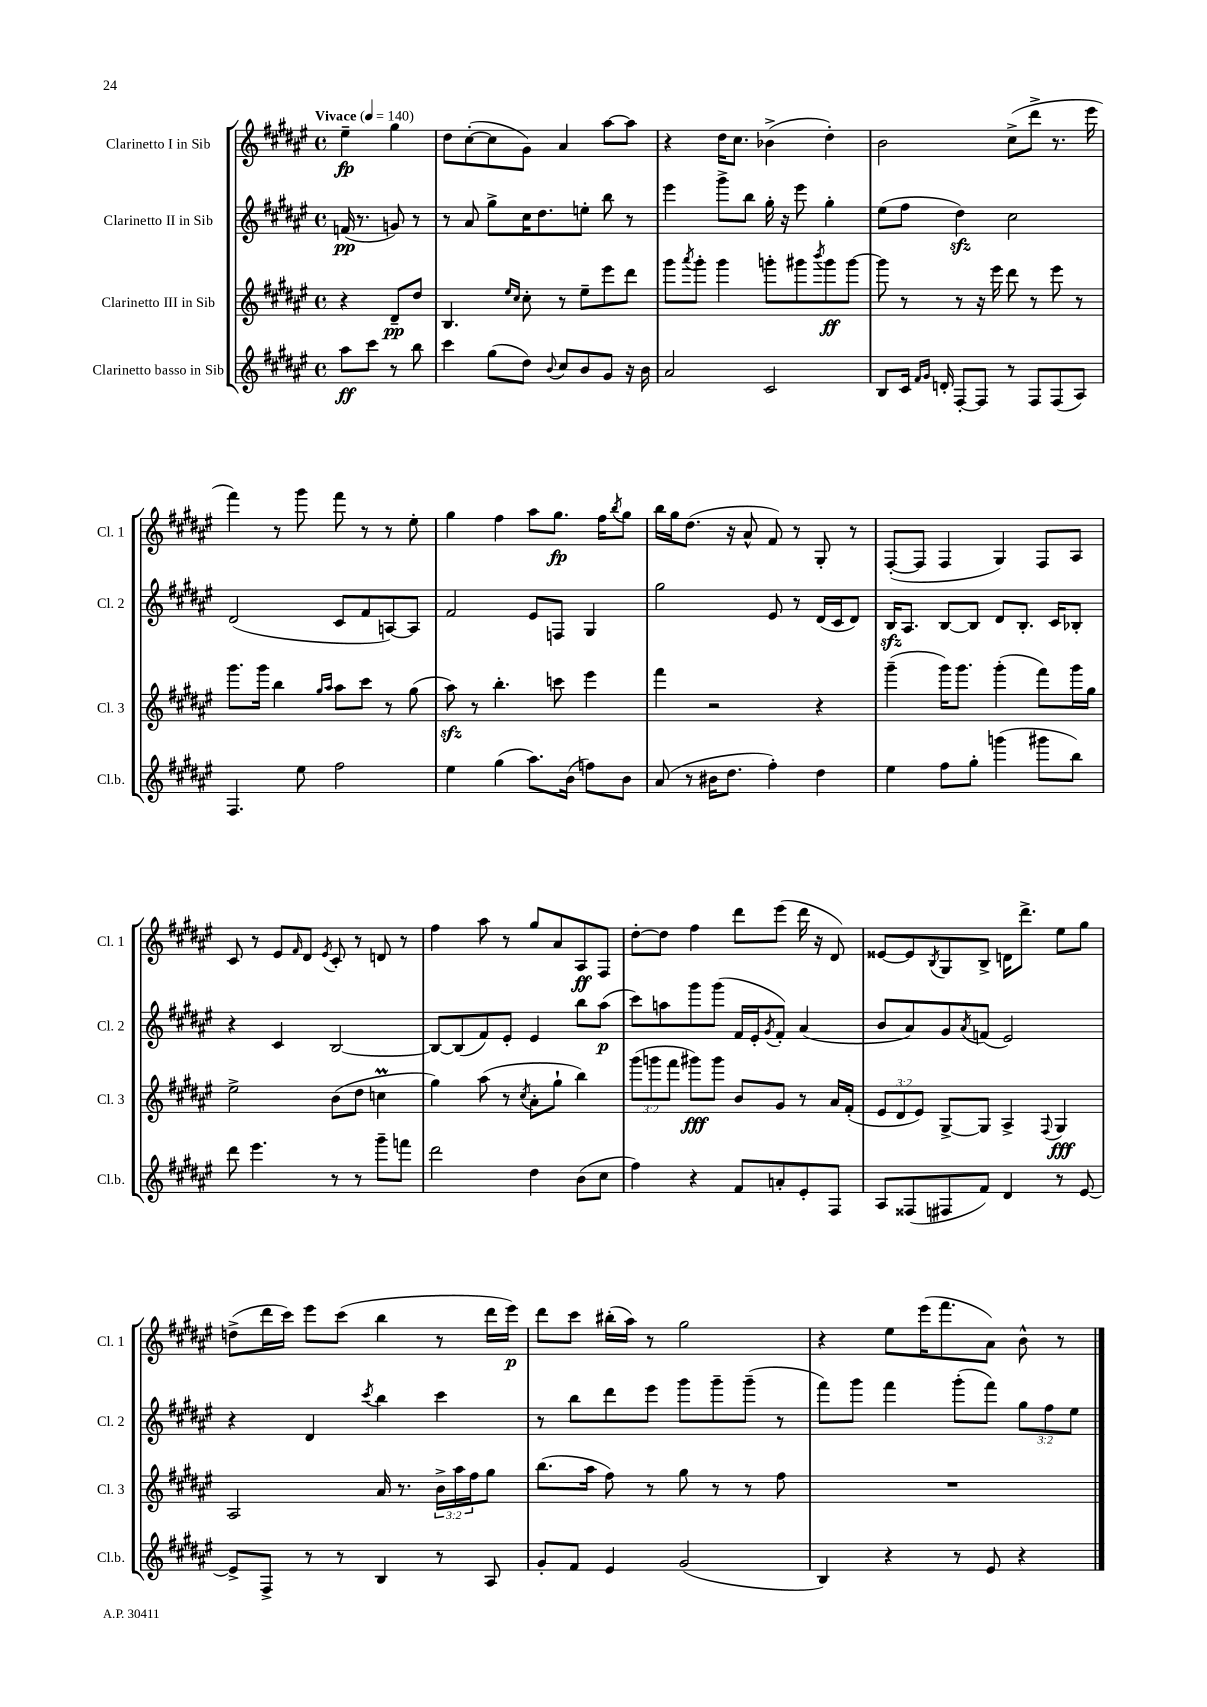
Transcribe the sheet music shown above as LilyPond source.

<<
\new StaffGroup <<
\new Staff = "s0" \with { instrumentName = "Clarinetto I in Sib" shortInstrumentName = "Cl. 1" } {
    \clef treble \key fis \major \defaultTimeSignature \time 4/4 \partial 2 \tempo "Vivace" 4 = 140
    eis''4--\fp gis''4 |
    dis''8 cis''8~-.( cis''8 gis'8) ais'4 ais''8~ ais''8 |
    r4 dis''16 cis''8. bes'4->( dis''4-.) |
    b'2 cis''8->( dis'''8-> r8. eis'''16 |
    fis'''4) r8 gis'''8 fis'''8 r8 r8 eis''8-. |
    gis''4 fis''4 ais''8 gis''8.\fp fis''16 \acciaccatura { b''8 } gis''8 |
    b''16 gis''16 dis''8.( r16 ais'8-^ fis'8) r8 gis8-. r8 |
    fis8~-.( fis8 fis4 gis4) fis8 ais8 |
    cis'8 r8 eis'8 \grace { fis'16 } dis'8 \acciaccatura { eis'8 } cis'8-. r8 d'8 r8 |
    fis''4 ais''8 r8 gis''8 ais'8 ais8\ff fis8 |
    dis''8~-. dis''8 fis''4 dis'''8 eis'''8( dis'''16 r16 dis'8) |
    eisis'8~ eisis'8 \acciaccatura { b8 } gis8 b8-> d'16 dis'''8.-> eis''8 gis''8 |
    d''8->( dis'''16 cis'''16) eis'''8 cis'''8( b''4 r8 dis'''16 eis'''16\p) |
    dis'''8 cis'''8 bis''16-.( ais''16) r8 gis''2 |
    r4 eis''8 eis'''16( fis'''8. ais'8) b'8-^ r8 \bar "|." |
}
\new Staff = "s1" \with { instrumentName = "Clarinetto II in Sib" shortInstrumentName = "Cl. 2" } {
    \clef treble \key fis \major \defaultTimeSignature \time 4/4 \override Staff.TupletNumber.text = #tuplet-number::calc-fraction-text \partial 2
    f'16\pp( r8. g'8) r8 |
    r8 ais'8 gis''8-> cis''16 dis''8. e''8-. b''8 r8 |
    eis'''4 gis'''8-> b''8 gis''16-. r16 eis'''8 gis''4-. |
    eis''8( fis''8 dis''4\sfz) cis''2 |
    dis'2( cis'8 fis'8 a8~) a8 |
    fis'2 eis'8 f8 gis4 |
    gis''2 eis'8 r8 dis'16( cis'16 dis'8) |
    b16\sfz ais8. b8~ b8 dis'8 b8.-. cis'16 bes8-. |
    r4 cis'4 b2~ |
    b8~ b8( fis'8) eis'8-. eis'4 b''8 ais''8\p( |
    cis'''8) a''8 gis'''8 gis'''8( fis'16 eis'16-. \acciaccatura { gis'8 } fis'8-.) ais'4( |
    b'8 ais'8) gis'8 \acciaccatura { ais'8 } f'8( eis'2) |
    r4 dis'4 \acciaccatura { cis'''8 } b''4 cis'''4 |
    r8 b''8 dis'''8 eis'''8 gis'''8 gis'''8-- gis'''8--( r8 |
    fis'''8) gis'''8 fis'''4 gis'''8-.( fis'''8) \tuplet 3/2 { gis''8 fis''8 eis''8 } \bar "|." |
}
\new Staff = "s2" \with { instrumentName = "Clarinetto III in Sib" shortInstrumentName = "Cl. 3" } {
    \clef treble \key fis \major \defaultTimeSignature \time 4/4 \override Staff.TupletNumber.text = #tuplet-number::calc-fraction-text \partial 2
    r4 dis'8--\pp dis''8 |
    b4. \grace { eis''16 cis''16 } cis''8-. r8 eis''8-- eis'''8 dis'''8 |
    gis'''8 \acciaccatura { ais'''8 } gis'''8-. gis'''4 g'''8-. gis'''8 \acciaccatura { b'''8 } gis'''8\ff gis'''8~ |
    gis'''8 r8 r8 r16 eis'''16 dis'''8 r8 eis'''8 r8 |
    gis'''8. gis'''16 b''4 \grace { gis''16 ais''16 } ais''8 cis'''8 r8 gis''8( |
    ais''8\sfz) r8 b''4.-. c'''8 eis'''4 |
    fis'''4 r2 r4 |
    gis'''4--( gis'''16) gis'''8. gis'''4-.( fis'''8) gis'''16 gis''16 |
    eis''2-> b'8( dis''8 c''4\prall |
    gis''4) ais''8( r8 \acciaccatura { cis''8 } ais'8-. gis''8-! b''4) |
    \tuplet 3/2 { gis'''8( g'''8 fis'''8 } gis'''8\fff) gis'''8 b'8 gis'8 r8 ais'16 fis'16-.( |
    \tuplet 3/2 { eis'8 dis'8 eis'8) } gis8~-> gis8 ais4-> \appoggiatura { fis8 } gis4\fff |
    ais2 ais'16 r8. \tuplet 3/2 { b'16-> ais''16 fis''16 } gis''8 |
    b''8.( ais''16 fis''8) r8 gis''8 r8 r8 fis''8 |
    R1 \bar "|." |
}
\new Staff = "s3" \with { instrumentName = "Clarinetto basso in Sib" shortInstrumentName = "Cl.b." } {
    \clef treble \key fis \major \defaultTimeSignature \time 4/4 \partial 2
    ais''8\ff cis'''8 r8 b''8 |
    cis'''4 gis''8( dis''8) \appoggiatura { b'8 } cis''8 b'8 gis'8 r16 b'16 |
    ais'2 cis'2 |
    b8 cis'16 \grace { fis'16 gis'16 } d'16-. fis8~-. fis8 r8 fis8 fis8( ais8) |
    fis4. eis''8 fis''2 |
    eis''4 gis''4( ais''8.) b'16( f''8) b'8 |
    ais'8( r8 bis'16 dis''8. fis''4-.) dis''4 |
    eis''4 fis''8 gis''8-. g'''4( gis'''8 b''8) |
    dis'''8 eis'''4. r8 r8 gis'''8-- f'''8 |
    dis'''2 dis''4 b'8( cis''8 |
    fis''4) r4 fis'8 a'8-. eis'8-. fis8 |
    ais8 fisis8( fis8 fis'8) dis'4 r8 eis'8~ |
    eis'8-> fis8-> r8 r8 b4 r8 ais8 |
    gis'8-. fis'8 eis'4 gis'2( |
    b4) r4 r8 eis'8 r4 \bar "|." |
}
>>
>>
\layout { \context { \Score \remove "Bar_number_engraver" } }
